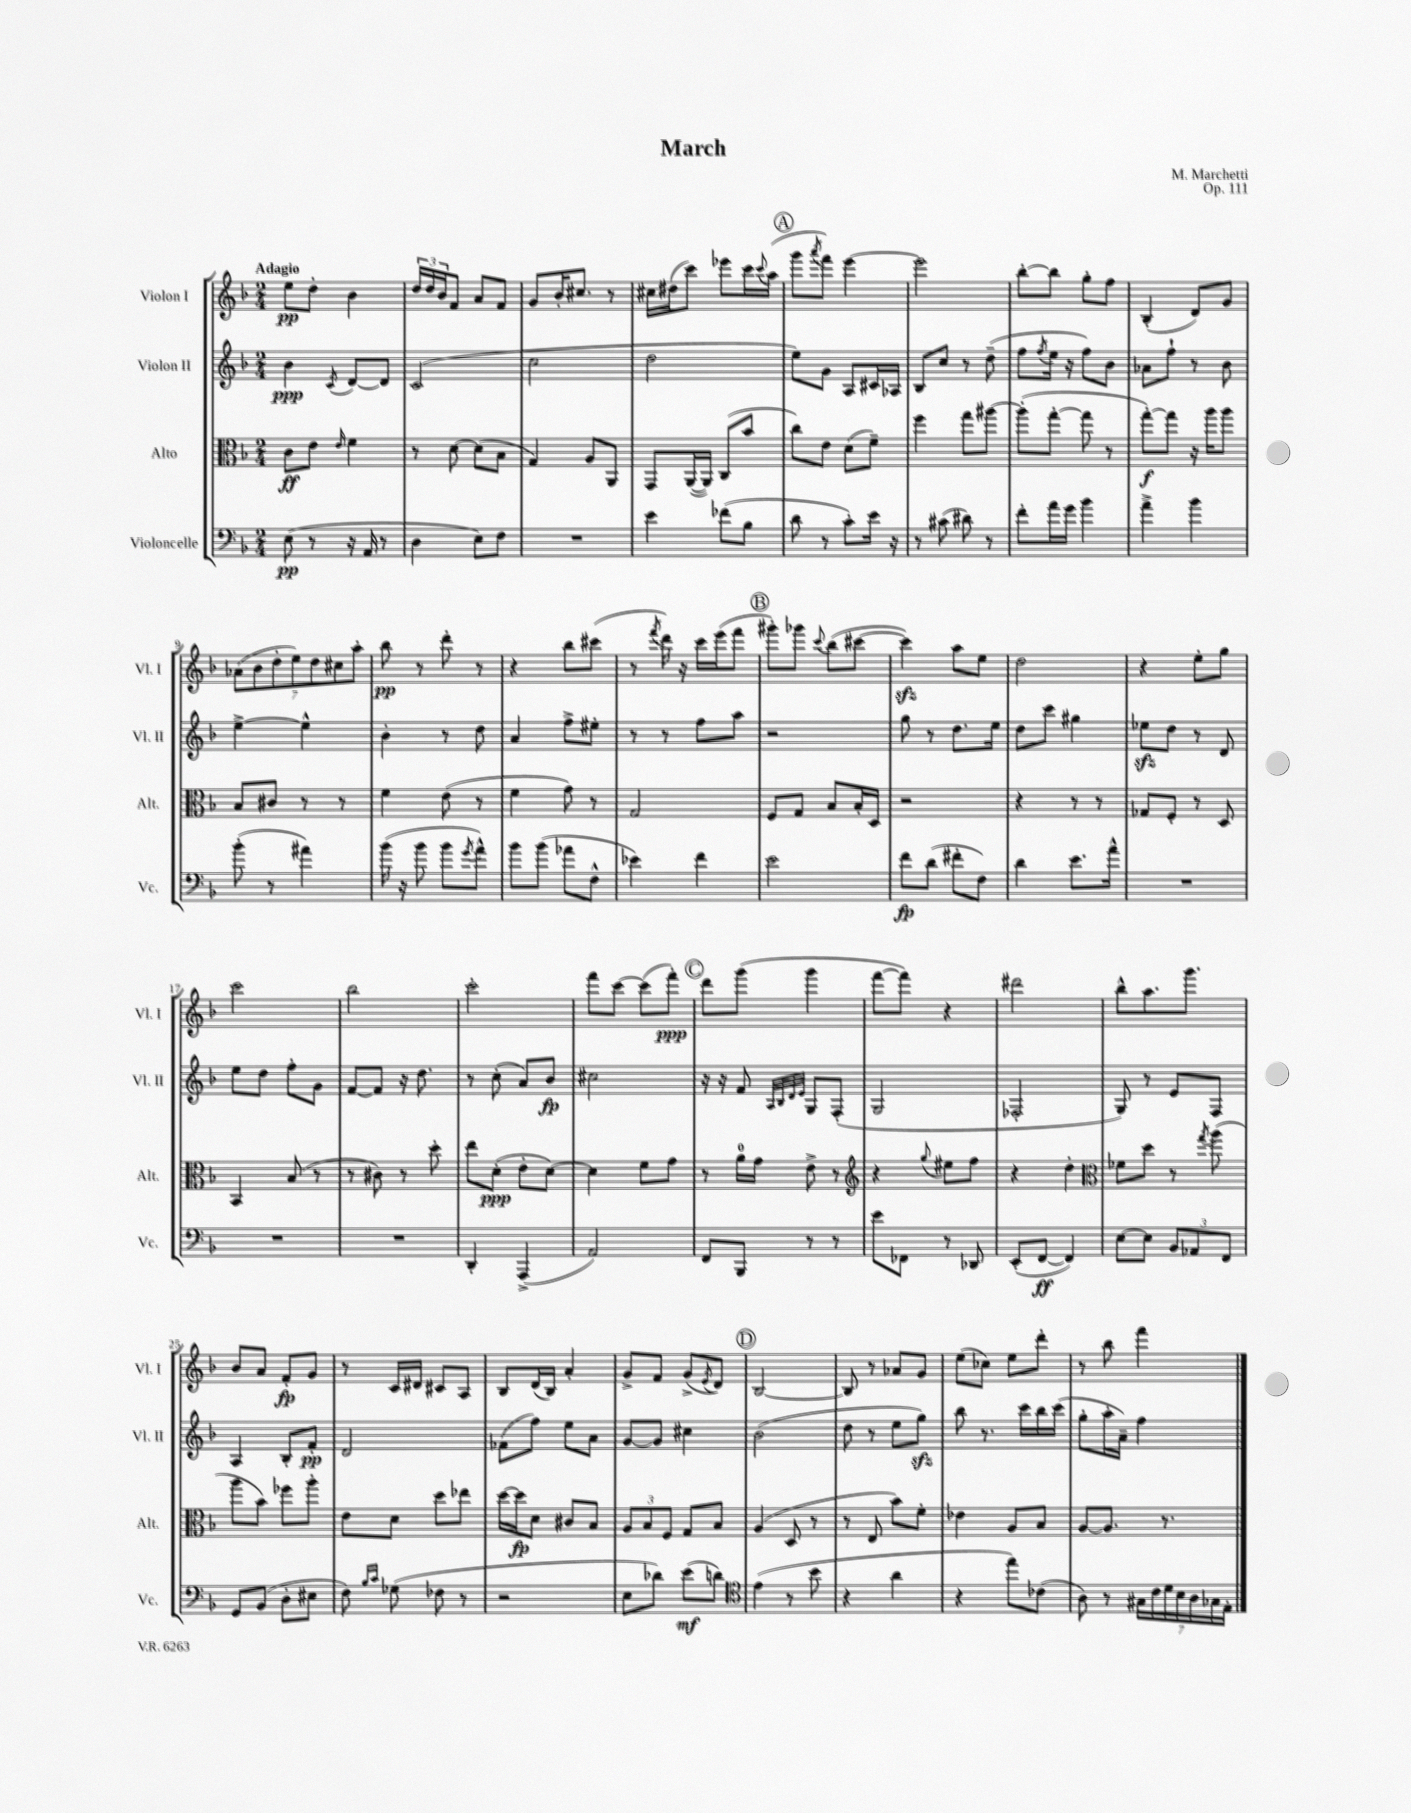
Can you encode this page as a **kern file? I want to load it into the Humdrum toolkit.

**kern	**dynam	**kern	**dynam	**kern	**dynam	**kern	**dynam
*part4	*part4	*part3	*part3	*part2	*part2	*part1	*part1
*staff4	*staff4	*staff3	*staff3	*staff2	*staff2	*staff1	*staff1
*I"Violoncelle	*	*I"Alto	*	*I"Violon II	*	*I"Violon I	*
*I'Vc.	*	*I'Alt.	*	*I'Vl. II	*	*I'Vl. I	*
*clefF4	*	*clefC3	*	*clefG2	*	*clefG2	*
*k[b-]	*	*k[b-]	*	*k[b-]	*	*k[b-]	*
*M2/4	*	*M2/4	*	*M2/4	*	*M2/4	*
=1	=1	=1	=1	=1	=1	=1	=1
!	!	!	!	!	!	!LO:TX:a:B:t=Adagio	!
(8E\	pp	8c\L	ff	4b-\	ppp	8ee\L	pp
8r	.	8e\J	.	.	.	8dd'\J	.
.	.	16qqe/	.	8qc/	.	.	.
16r	.	4f\	.	[8d/L	.	4b-\	.
16AA/	.	.	.	.	.	.	.
8r	.	.	.	8d/J]	.	.	.
=2	=2	=2	=2	=2	=2	=2	=2
4D\	.	8r	.	(2c/	.	24dd/LL	.
.	.	.	.	.	.	24dd/	.
.	.	.	.	.	.	24b-/J	.
.	.	[8d\	.	.	.	8f/J	.
8E\L)	.	(8d\L]	.	.	.	8a/L	.
8F\J	.	8B-\J	.	.	.	8f/J	.
=3	=3	=3	=3	=3	=3	=3	=3
2r	.	4G/)	.	2cc\	.	8g/L	.
.	.	.	.	.	.	16b-'/K	.
.	.	.	.	.	.	8.cc#X/J	.
.	.	8A/L	.	.	.	.	.
.	.	8AA/J	.	.	.	8r	.
=4	=4	=4	=4	=4	=4	=4	=4
4e\	.	8GG/L	.	2dd\	.	16cc#X\LL	.
.	.	.	.	.	.	(16dd#X\J	.
.	.	([16AA/L	.	.	.	8ccc\J)	.
.	.	16AA/JJ])	.	.	.	.	.
(8f-X\L	.	(8C/L	.	.	.	8eee-X\L	.
8B-\J	.	8b-/J	.	.	.	16ccc\L	.
.	.	.	.	.	.	8qqccc/	.
.	.	.	.	.	.	(16aa\JJ	.
!!LO:REH:place=s1:t=A
=5	=5	=5	=5	=5	=5	=5	=5
8d\	.	8cc\L)	.	8ee\L)	.	8ggg\L	.
.	.	.	.	.	.	8qaaa/	.
8r	.	8e\J	.	8g\J	.	8fff\J)	.
8c'\L)	.	(8d\L	.	8A/L	.	[4eee\	.
16e\Jk	.	8f~\J)	.	16c#X/L	.	.	.
16r	.	.	.	16A-X/JJ	.	.	.
=6	=6	=6	=6	=6	=6	=6	=6
8r	.	4ff\	.	8B-/L	.	2eee\]	.
(8c#X\	.	.	.	8cc/J	.	.	.
8d#X\)	.	8gg\L	.	8r	.	.	.
8r	.	[8aa#X\J	.	(8dd~\	.	.	.
=7	=7	=7	=7	=7	=7	=7	=7
8f'\L	.	(8aa#'\L]	.	8ff\L	.	[8bb-'\L	.
.	.	.	.	8qff/	.	.	.
16a\L	.	[8gg'\J	.	16ee\Jk	.	8bb-\J]	.
16g\JJ	.	.	.	16r	.	.	.
4b-\	.	8gg\]	.	8ff\L)	.	8gg'\L	.
.	.	8r	.	8b-\J	.	8ff\J	.
=8	=8	=8	=8	=8	=8	=8	=8
4a^\	.	[8gg'\L)	f	8a-X\L	.	(4B-'/	.
.	.	8gg\J]	.	8ff`\J	.	.	.
4b-\	.	16r	.	8r	.	8d/L)	.
.	.	16aa\KL	.	.	.	.	.
.	.	8aa\J	.	8b-\	.	8g/J	.
!!LO:LB:g=z
=9	=9	=9	=9	=9	=9	=9	=9
(8b-'\	.	8B-/L	.	[4ee^\	.	(14a-X\L	.
.	.	.	.	.	.	14b-\	.
8r	.	8c#X/J	.	.	.	.	.
.	.	.	.	.	.	14dd'\	.
.	.	.	.	.	.	14ee\)	.
4a#X\)	.	8r	.	4ee^^\]	.	.	.
.	.	.	.	.	.	14dd\	.
.	.	.	.	.	.	14cc#X\	.
.	.	8r	.	.	.	.	.
.	.	.	.	.	.	14aa'\J	.
=10	=10	=10	=10	=10	=10	=10	=10
(16b-\	.	4f\	.	4b-'\	.	8bb-\	pp
16r	.	.	.	.	.	.	.
8b-\	.	.	.	.	.	8r	.
8b-\L	.	(8e\	.	8r	.	8ddd'\	.
8qg/	.	.	.	.	.	.	.
8a^^\J)	.	8r	.	8dd\	.	8r	.
=11	=11	=11	=11	=11	=11	=11	=11
8b-\L	.	4f\	.	4a/	.	4r	.
(8b-\J	.	.	.	.	.	.	.
8a-X\L	.	8g\)	.	8ff^\L	.	8bb-\L	.
8F^^\J	.	8r	.	8ee#X'\J	.	(8ccc#X\J	.
=12	=12	=12	=12	=12	=12	=12	=12
4e-X\)	.	2G/	.	8r	.	8r	.
.	.	.	.	.	.	8qfff/	.
.	.	.	.	8r	.	16ddd\)	.
.	.	.	.	.	.	16r	.
4f\	.	.	.	8ff\L	.	16ccc\LL	.
.	.	.	.	.	.	(16eee\J	.
.	.	.	.	8aa\J	.	8fff\J	.
!!LO:REH:place=s1:t=B
=13	=13	=13	=13	=13	=13	=13	=13
2e\	.	8F/L	.	2r	.	8ggg#X'\L)	.
.	.	8G/J	.	.	.	8ggg-X\J	.
.	.	.	.	.	.	8qqccc/	.
.	.	8B-/L	.	.	.	(8bb-\L	.
.	.	16B-'/L	.	.	.	[8ccc#X\J	.
.	.	16D/JJ	.	.	.	.	.
=14	=14	=14	=14	=14	=14	=14	=14
8f\L	fp	2r	.	8gg\	.	4ccc#zz\])	.
(8d\J	.	.	.	8r	.	.	.
8f#X'\L	.	.	.	8.dd\L	.	8aa\L	.
8F\J)	.	.	.	.	.	8ee\J	.
.	.	.	.	16ee\Jk	.	.	.
=15	=15	=15	=15	=15	=15	=15	=15
4d\	.	4r	.	8dd\L	.	2dd\	.
.	.	.	.	8ccc\J	.	.	.
8.e\L	.	8r	.	4gg#X\	.	.	.
.	.	8r	.	.	.	.	.
16a^^\Jk	.	.	.	.	.	.	.
=16	=16	=16	=16	=16	=16	=16	=16
2r	.	8G-X/L	.	8ee-Xzz\L	.	4r	.
.	.	8F'/J	.	8dd\J	.	.	.
.	.	8r	.	8r	.	8ee'\L	.
.	.	8D/	.	8d/	.	8gg\J	.
!!LO:LB:g=z
=17	=17	=17	=17	=17	=17	=17	=17
2r	.	4BB-/	.	8ee\L	.	2ccc\	.
.	.	.	.	8dd\J	.	.	.
.	.	(8B-/	.	8ff'\L	.	.	.
.	.	8r	.	8g\J	.	.	.
=18	=18	=18	=18	=18	=18	=18	=18
2r	.	8r	.	[8f/L	.	2bb-\	.
.	.	8c#X\)	.	8f/J]	.	.	.
.	.	8r	.	16r	.	.	.
.	.	.	.	8.dd\	.	.	.
.	.	8dd'\	.	.	.	.	.
=19	=19	=19	=19	=19	=19	=19	=19
4DD'/	.	8ee\L	.	8r	.	2ccc'\	.
.	.	(8d'\J	ppp	(8cc'\	.	.	.
(4AAA^/	.	8e'\L	.	8a/L)	.	.	.
.	.	[8d\J)	.	8b-/J	fp	.	.
=20	=20	=20	=20	=20	=20	=20	=20
2AA/)	.	4d\]	.	2cc#X\	.	8fff\L	.
.	.	.	.	.	.	[8ccc\J	.
.	.	8f\L	.	.	.	(8ccc\L]	.
.	.	8g\J	.	.	.	8fff'\J)	ppp
!!LO:REH:place=s1:t=C
=21	=21	=21	=21	=21	=21	=21	=21
8FF/L	.	8r	.	16r	.	8ddd\L	.
.	.	.	.	16r	.	.	.
8BBB-/J	.	16a\LL	.	8f/	.	(8ggg\J	.
.	.	16g\JJ	.	.	.	.	.
.	.	.	.	32qqA/LLL	.	.	.
.	.	.	.	32qqB-/	.	.	.
.	.	.	.	32qqd/	.	.	.
.	.	.	.	32qqe/JJJ	.	.	.
8r	.	8e^\	.	8G/L	.	4ggg\	.
8r	.	8r	.	(8F'/J	.	.	.
=22	=22	=22	=22	=22	=22	=22	=22
*	*	*clefG2	*	*	*	*	*
8e\L	.	4r	.	2G/	.	[8fff\L	.
8FF-X\J	.	.	.	.	.	8fff\J])	.
.	.	8qqgg/	.	.	.	.	.
8r	.	8ee#X\L	.	.	.	4r	.
8DD-X/	.	8ff\J	.	.	.	.	.
=23	=23	=23	=23	=23	=23	=23	=23
(8EE'/L	.	4r	.	2F-X'/	.	2ddd#X\	.
[8FF/J	ff	.	.	.	.	.	.
4FF/])	.	4dd'\	.	.	.	.	.
=24	=24	=24	=24	=24	=24	=24	=24
*	*	*clefC3	*	*	*	*	*
[8E\L	.	8f-X\L	.	8G/)	.	8bb-^^\L	.
8E\J]	.	8dd\J	.	8r	.	8.aa\	.
12BB-/L	.	8r	.	8e/L	.	.	.
.	.	.	.	.	.	8.ggg\J	.
12AA-X/	.	.	.	.	.	.	.
.	.	8qgg/	.	.	.	.	.
.	.	(8aa\	.	8F/J	.	.	.
12FF/J	.	.	.	.	.	.	.
!!LO:LB:g=z
=25	=25	=25	=25	=25	=25	=25	=25
8GG/L	.	8aa\L	.	4A/	.	8b-/L	.
(8BB-/J	.	8b-\J)	.	.	.	8a/J	.
8D'\L	.	8ff-X\L	.	8B-'/L	.	8f'/L	fp
8E#X\J	.	8aa'\J	.	8f'/J	pp	8g/J	.
=26	=26	=26	=26	=26	=26	=26	=26
8F\)	.	8e\L	.	2d/	.	8r	.
16qqB-/LL	.	.	.	.	.	.	.
16qqc/JJ	.	.	.	.	.	.	.
(8G-X\	.	8d\J	.	.	.	16c/LL	.
.	.	.	.	.	.	16d#X/JJ	.
8F-X\	.	8dd\L	.	.	.	8c#X/L	.
8r	.	8ee-X\J	.	.	.	8A/J	.
=27	=27	=27	=27	=27	=27	=27	=27
2r	.	[16dd\LL	.	(8f-X\L	.	8B-/L	.
.	.	16dd\J]	fp	.	.	.	.
.	.	8d\J	.	8ff\J)	.	(16d/L	.
.	.	.	.	.	.	16B-/JJ)	.
.	.	8c#X/L	.	8ee\L	.	4a'/	.
.	.	8B-/J	.	8a\J	.	.	.
=28	=28	=28	=28	=28	=28	=28	=28
8E\L	.	12A/L	.	[8g/L	.	8g^/L	.
.	.	12B-/	.	.	.	.	.
8d-X\J)	.	.	.	8g/J]	.	8f/J	.
.	.	12F/J	.	.	.	.	.
(8e\L	mf	8G/L	.	4cc#X\	.	(8g^/L	.
.	.	.	.	.	.	8qe/	.
8dn\J)	.	8B-/J	.	.	.	8d/J)	.
!!LO:REH:place=s1:t=D
=29	=29	=29	=29	=29	=29	=29	=29
*clefC4	*	*	*	*	*	*	*
(4e\	.	(4A/	.	(2b-\	.	[2B-/	.
8r	.	8D/	.	.	.	.	.
8b-\	.	8r	.	.	.	.	.
=30	=30	=30	=30	=30	=30	=30	=30
4r	.	8r	.	8dd\	.	8B-/]	.
.	.	8E/	.	8r	.	8r	.
4a\	.	8b-\L)	.	8ee\L	.	8a-X/L	.
.	.	8f'\J	.	8ggzz\J)	.	8g/J	.
=31	=31	=31	=31	=31	=31	=31	=31
4r	.	4e-X\	.	8bb-\	.	(8ee\L	.
.	.	.	.	8.r	.	8cc-X\J)	.
8ee\L)	.	8A/L	.	.	.	8ee\L	.
.	.	.	.	16ccc\LL	.	.	.
(8c-X\J	.	8B-/J	.	16bb-\	.	8ddd'\J	.
.	.	.	.	(16ccc\JJ	.	.	.
=32	=32	=32	=32	=32	=32	=32	=32
8A\)	.	[8A/L	.	8gg'\L	.	8r	.
8r	.	8.A/J]	.	16aa'\L	.	8bb-\	.
.	.	.	.	16a~\JJ)	.	.	.
28G#X\LL	.	.	.	4ff\	.	4fff\	.
28c\	.	.	.	.	.	.	.
.	.	8.r	.	.	.	.	.
28d\	.	.	.	.	.	.	.
28B-\	.	.	.	.	.	.	.
28A\	.	.	.	.	.	.	.
28G-X\	.	.	.	.	.	.	.
28E'\JJ	.	.	.	.	.	.	.
==	==	==	==	==	==	==	==
*-	*-	*-	*-	*-	*-	*-	*-
